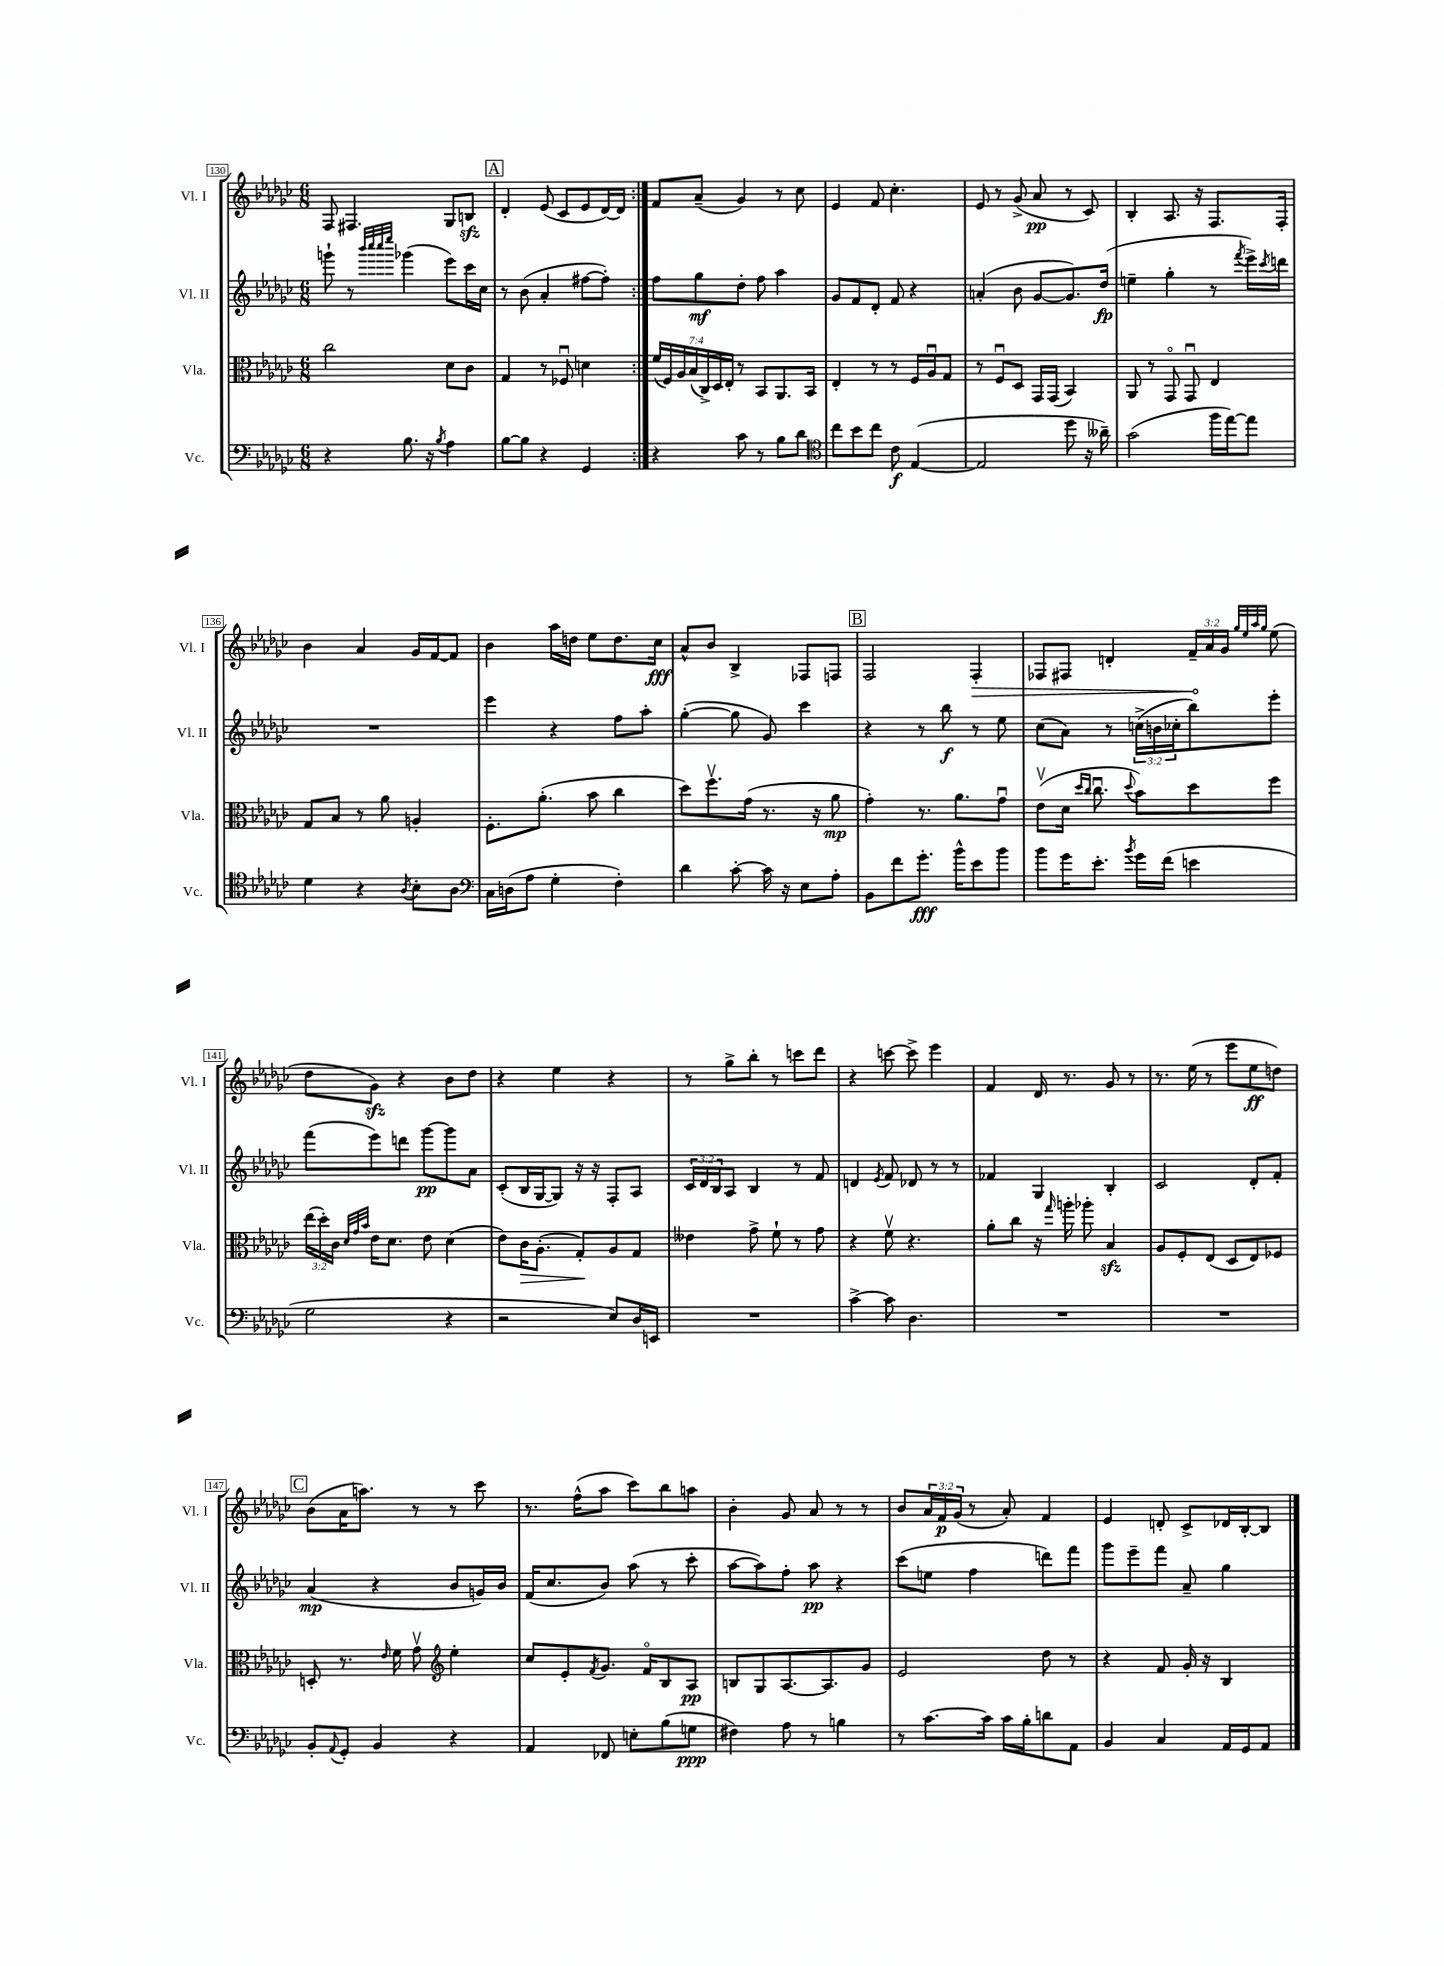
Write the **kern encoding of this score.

**kern	**kern	**kern	**kern
*staff4	*staff3	*staff2	*staff1
*clefF4	*clefC3	*clefG2	*clefG2
*k[b-e-a-d-g-c-]	*k[b-e-a-d-g-c-]	*k[b-e-a-d-g-c-]	*k[b-e-a-d-g-c-]
*M6/8	*M6/8	*M6/8	*M6/8
4r	2cc-\	8ggg`\	8F/
.	.	8r	4.F#/
.	.	32qqbbb-/LLL	.
.	.	32qqcccc-/	.
.	.	32qqcccc-/	.
.	.	32qqeeee-/JJJ	.
8.B-\	.	(4ggg-\	.
16r	.	.	.
8qB-/	.	.	.
4A-\	8d-\L	8eee-\L)	8G-/L
.	8c-\J	16ccc-\L	8B/J
.	.	16cc-\JJ	.
=	=	=	=
[8B-\L	4G-/	8r	4d-'/
8B-\]J	.	(8b-\	.
4r	8r	4a-'/	(8e-/
.	8F-u/	.	8c-/L
4GG-/	4d\	[8ff#\L	8e-/
.	.	8ff#'\]J)	[16d-/L)
.	.	.	16d-/]JJ
=:|!	=:|!	=:|!	=:|!
4r	(28f/LL	8ff\L	8f/L
.	28F/)	.	.
.	28A-/	.	.
.	(28B-/	.	.
.	.	8gg-\	(8a-~/J
.	28C-^/)	.	.
.	28D-/	.	.
.	28E-'/JJ	.	.
8c-\	8r	8dd-'\J	4g-/)
8r	8BB-/L	8ff\	.
8B-\L	8.AA-/	4aa-\	8r
8d-\J	.	.	8cc-\
.	16BB-/Jk	.	.
=	=	=	=
*clefC4	*	*	*
8cc-\L	4E-'/	8g-/L	4e-/
8b-\	.	8f/	.
8cc-\J	8r	8d-'/J	8f/
8c-\	8r	8f/	4.cc-'\
([4E-/	16F/LL	4r	.
.	16A-u/J	.	.
.	8G-/J	.	.
=	=	=	=
2E-/]	8r	(4a'/	8e-/
.	8Fu/L	.	8r
.	8D-/J	8b-\	(8g-^/
.	16GG-/LL	[8g-/L	8a-/
.	(16GG-/JJ	.	.
8dd-\	4BB-/)	8.g-/])	8r
16r	.	.	8c-/)
16a--~\)	.	(16dd-/Jk	.
=	=	=	=
(2g-\	8AA-/	4ee~\	4B-'/
.	8r	.	.
.	8GG-o/	4gg-'\	8.A-/
.	8GG-u/	.	.
.	.	.	16r
16ff\LL	4E-/	8r	8.F/L
[16ee-\J)	.	.	.
.	.	8qfff/	.
8ee-\]J	.	16eee-^\LL)	.
.	.	8qccc-/	.
.	.	16ddd\JJ	16F'/Jk
=	=	=	=
4d-\	8G-/L	2.r	4b-\
.	8B-/J	.	.
4r	8r	.	4a-/
.	8a-\	.	.
8qA-/	.	.	.
8B-'\L	4A'/	.	16g-/LL
.	.	.	[16f/J
8A-\J	.	.	8f/]J
=	=	=	=
*clefF4	*	*	*
16C-\LL	8.F'\L	4eee-\	4b-\
(16D\J	.	.	.
8A-\J	.	.	.
.	(8.a-'\J	.	.
4G-'\	.	4r	16aa-\LL
.	.	.	16dd\JJ
.	8b-\	.	8ee-\L
4F'\)	4cc-\	8ff\L	8.dd\
.	.	8aa-'\J	.
.	.	.	16cc-\Jk
=	=	=	=
4d-\	8dd-\L)	([4gg-'\	8a-^^/L
.	8.ffv\	.	8b-/J
[8c-'\	.	8gg-\]	4B-^/
.	(16g-\Jk	.	.
16c-\]	8.r	8g-/)	.
16r	.	.	.
8E-\L	.	4ccc-\	8F-/L
.	16r	.	.
8A-'\J	8a-\	.	8F/J
=	=	=	=
8BB-\L	4g-'\)	4r	2F/
8f\	.	.	.
8.g-'\J	8.r	8r	.
.	.	8bb-\	.
16b-^^\LK	8.a-\L	.	.
8e-\	.	8r	4F'/
8b-\J	8g-u\J	8ee-\	.
=	=	=	=
8b-\L	(8e-v\L	(8cc-\L	8F-/L
16g-\K	16d-\Jk	8a-\J)	8F#/J
.	16qqdd-/LL	.	.
.	16qqcc-/JJ	.	.
8.e-'\J	8.cc-u\	.	.
.	.	8r	4d'/
8qb-/	8qqdd-/	.	.
16g-\LL	8b-\L)	(24cc^\LL	.
.	.	24b\	.
(16f\JJ	.	.	.
.	.	24cc-'\J	.
4e\	8dd-\	8bb-\)	24f~/LL
.	.	.	24a-/
.	.	.	24g-/JJ
.	.	.	32qqgg-/LLL
.	.	.	32qqee-/
.	.	.	32qqaa-/
.	.	.	32qqgg-/JJJ
.	8ff\J	8eee-'\J	(8ee-\
=	=	=	=
2G-\	(24ee-\LL	(8fff\L	8dd-\L
.	24dd-'\)	.	.
.	24c-\JJ	.	.
.	32qqd-/LLL	.	.
.	32qqg-/	.	.
.	32qqb-/JJJ	.	.
.	16e-\LK	8eee-\)	8g-\J)
.	8.d-\J	.	.
.	.	8ddd\J	4r
.	8e-\	[8ggg-\L	.
4r	(4d-\	8ggg-\]	8b-\L
.	.	8a-\J	8dd-\J
=	=	=	=
2r	8e-\L)	(8c-'/L	4r
.	16c-\K	16B-/L	.
.	(8.A-'\J	[16G-/J	.
.	.	8G-/]J)	4ee-\
.	8G-'/L)	16r	.
.	.	16r	.
8E-/L)	8A-/	8F'/L	4r
16D-/L	8G-/J	8A-/J	.
16EE/JJ	.	.	.
=	=	=	=
2.r	4e--\	24c-/LL	8r
.	.	24d-/	.
.	.	24B-/J	.
.	.	8A-/J	8gg-^\L
.	8g-^\	4B-/	8bb-'\J
.	8f`\	.	8r
.	8r	8r	8ccc\L
.	8g-\	8f/	8ddd-\J
=	=	=	=
[4c-^\	4r	4d/	4r
.	.	8qe-/	.
8c-\]	8fv\	8f/	[8ccc\
4.D-\	4.r	8d-/	8ccc^\]
.	.	8r	4eee-\
.	.	8r	.
=	=	=	=
2.r	8a-'\L	4f-/	4f/
.	8cc-\J	.	.
.	16r	4G-/	16d-/
.	16qqgg-/	.	.
.	16aa'\	.	8.r
.	8aa-'\	.	.
.	4B-/	4B-'/	8g-/
.	.	.	8r
=	=	=	=
2.r	8A-/L	2c-/	8.r
.	8F'/	.	.
.	.	.	(16ee-\
.	(8E-/J	.	8r
.	8D-/L	.	8eee-\L
.	8E-/)	8d-'/L	8ee-\
.	8F-/J	8f'/J	8dd\J)
=	=	=	=
8BB-'/L	8D'/	(4a-/	(8b-\L
8qqAA-/	.	.	.
8GG-'/J	8.r	.	16a-\K
.	.	.	8.aa\J)
4BB-/	.	4r	.
.	16qqe-/	.	.
.	16f\	.	.
.	8g-v\	.	8r
*	*clefG2	*	*
4r	4ee-'\	8b-/L	8r
.	.	16g/L)	8ccc-\
.	.	16b-/JJ	.
=	=	=	=
4AA-/	8cc-/L	(16f/LK	8.r
.	.	8.cc-/	.
.	8e-'/	.	.
.	.	.	(16ff^^\LK
.	8qf/	.	.
8FF-/	8.g-/J	8b-/J)	8aa-\J
8E'\L	.	(8aa-\	8ccc-\L)
.	16fo/LK	.	.
(8B-\	8B-/	8r	8bb-\
8G\J	8A-/J	8ccc-'\	8aa\J
=	=	=	=
4F#\)	8B/L	[8aa-\L	4b-'\
.	8G-/	8aa-\])	.
8A-\	[8.A-/	8ff'\J	8g-/
8r	.	8aa-\	8a-/
.	8.A-/]	.	.
4B\	.	4r	8r
.	8g-/J	.	8r
=	=	=	=
8r	2e-/	(8ccc-\L	8b-/L
[8.c-\L	.	8ee\J	24a-/L
.	.	.	24f/
.	.	.	(24g-/JJ
.	.	4ff\	8r
16c-\]Jk	.	.	.
16c-\LL	.	.	8a-'/)
16B-'\J	.	.	.
8d\	8dd-\	8ddd\L)	4f/
8AA-\J	8r	8fff\J	.
=	=	=	=
4BB-/	4r	8ggg-\L	4e-/
.	.	8eee-~\	.
4C-/	8f/	8fff\J	8d'/
.	16g-'/	8a-~/	8c-^/L
.	16r	.	.
16AA-/LL	4B-/	4gg-\	16d-/L
16GG-/J	.	.	[16B-'/J
8AA-/J	.	.	8B-/]J
==	==	==	==
*-	*-	*-	*-
